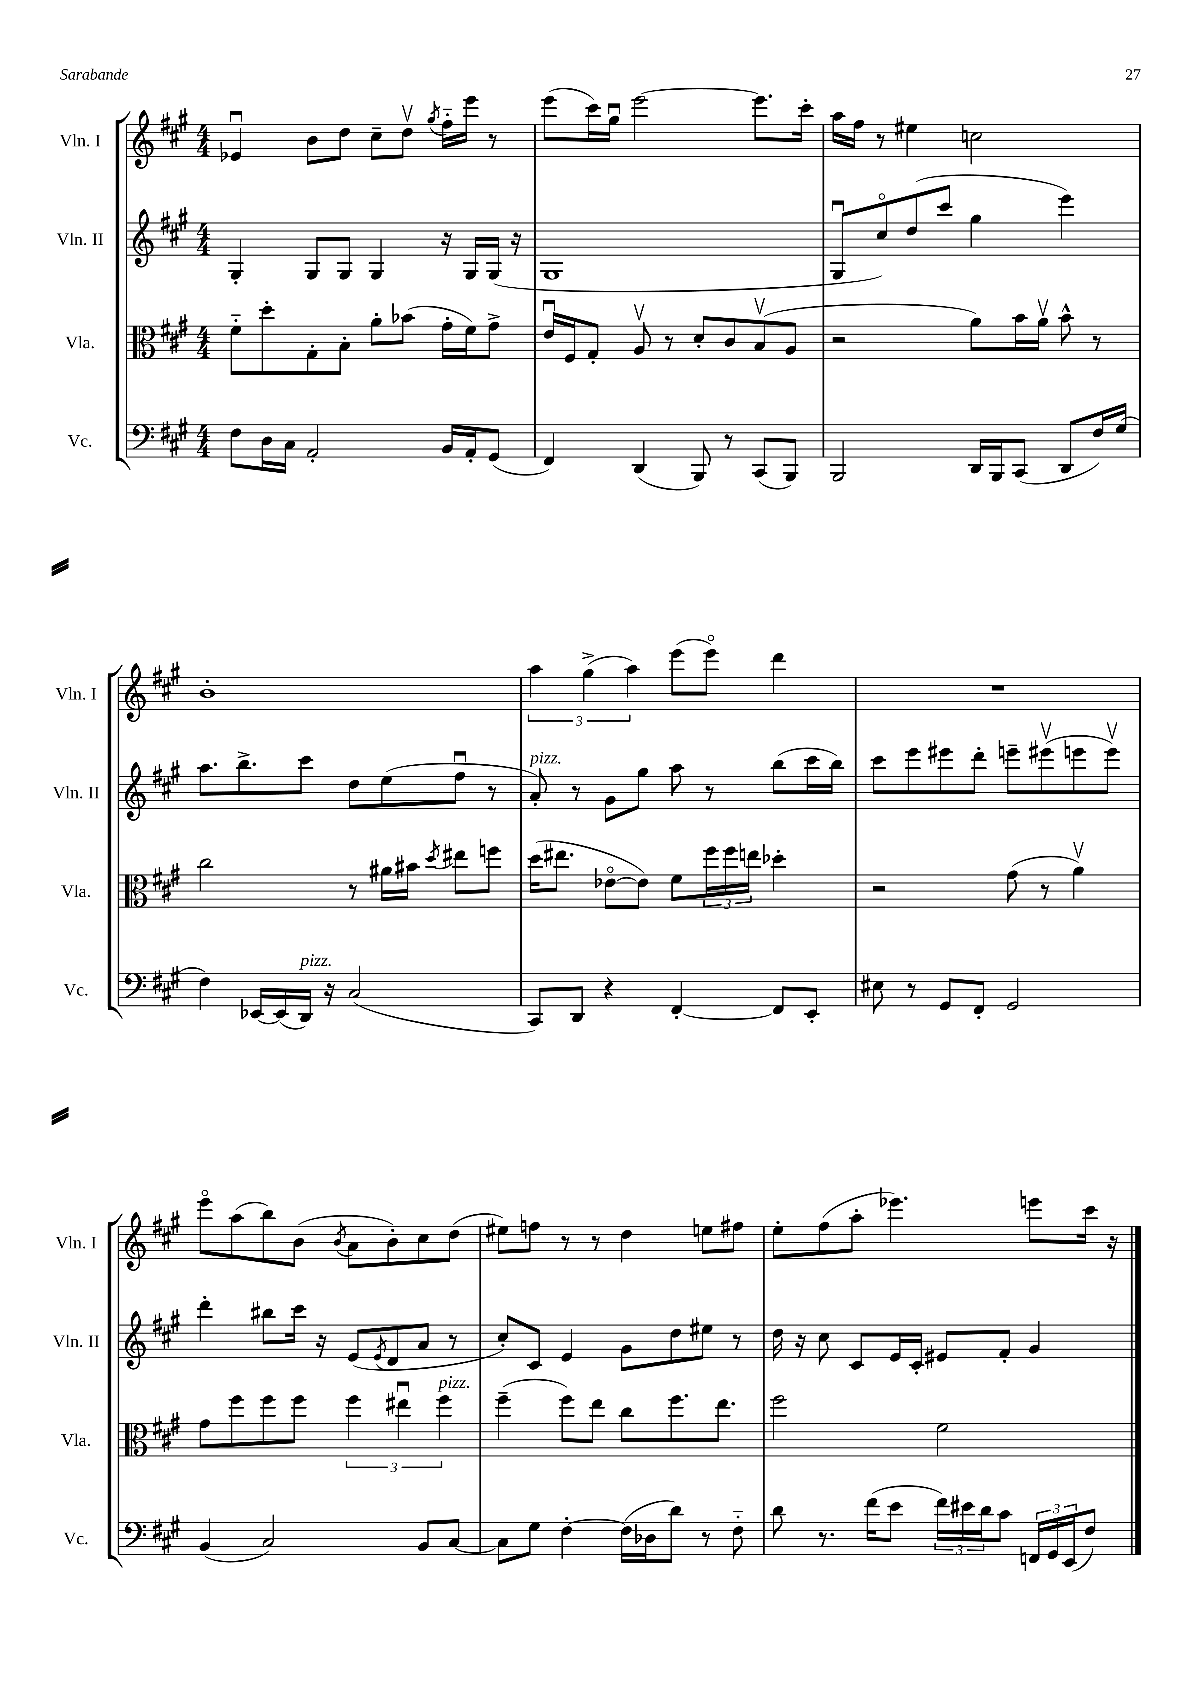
<<
\new StaffGroup <<
\new Staff = "s0" \with { instrumentName = "Vln. I" shortInstrumentName = "Vln. I" } {
    \clef treble \key a \major \numericTimeSignature \time 4/4
    ees'4\downbow b'8 d''8 cis''8-- d''8\upbow \acciaccatura { gis''8 } fis''16-_ e'''16 r8 |
    e'''8( cis'''16) gis''16\downbow e'''2~ e'''8. cis'''16-. |
    a''16 fis''16 r8 eis''4 c''2 |
    b'1-. |
    \tuplet 3/2 { a''4 gis''4->( a''4) } e'''8( e'''8\flageolet) d'''4 |
    R1 |
    e'''8\flageolet a''8( b''8) b'8( \acciaccatura { b'8 } a'8 b'8-.) cis''8 d''8( |
    eis''8) f''8 r8 r8 d''4 e''8 fis''8 |
    e''8-. fis''8( a''8-. ees'''4.) e'''8 cis'''16 r16 \bar "|." |
}
\new Staff = "s1" \with { instrumentName = "Vln. II" shortInstrumentName = "Vln. II" } {
    \clef treble \key a \major \numericTimeSignature \time 4/4
    gis4-. gis8 gis8 gis4 r16 gis16 gis16( r16 |
    gis1 |
    gis8\downbow cis''8\flageolet) d''8( cis'''8 gis''4 e'''4) |
    a''8. b''8.-> cis'''8 d''8 e''8( fis''8\downbow r8 |
    a'8-.^\markup { \italic "pizz." }) r8 gis'8 gis''8 a''8 r8 b''8( cis'''16 b''16) |
    cis'''8 e'''8 eis'''8 d'''8-. e'''8-- eis'''8\upbow( e'''8 e'''8\upbow) |
    d'''4-. bis''8 cis'''16 r16 e'8( \acciaccatura { e'8 } d'8 a'8 r8 |
    cis''8-.) cis'8 e'4 gis'8 d''8 eis''8 r8 |
    d''16 r16 cis''8 cis'8 e'16 cis'16-. eis'8 fis'8-. gis'4 \bar "|." |
}
\new Staff = "s2" \with { instrumentName = "Vla." shortInstrumentName = "Vla." } {
    \clef alto \key a \major \numericTimeSignature \time 4/4
    fis'8-_ d''8-. gis8-. b8-. a'8-. bes'8( gis'16-. fis'16) gis'8-> |
    e'16\downbow fis16 gis8-. a8\upbow r8 d'8-. cis'8 b8\upbow( a8 |
    r2 a'8) b'16 a'16\upbow b'8-^ r8 |
    cis''2 r8 ais'16 bis'16 \acciaccatura { d''8 } eis''8 f''8 |
    d''16( eis''8. ees'8~\flageolet ees'8) fis'8 \tuplet 3/2 { fis''16 fis''16 e''16 } des''4-. |
    r2 gis'8( r8 a'4\upbow) |
    gis'8 fis''8 fis''8 fis''8 \tuplet 3/2 { fis''4 eis''4\downbow fis''4^\markup { \italic "pizz." } } |
    fis''4--( fis''8) e''8 cis''8 fis''8. e''8. |
    fis''2 fis'2 \bar "|." |
}
\new Staff = "s3" \with { instrumentName = "Vc." shortInstrumentName = "Vc." } {
    \clef bass \key a \major \numericTimeSignature \time 4/4
    fis8 d16 cis16 a,2-. b,16 a,16-. gis,8( |
    fis,4) d,4( b,,8) r8 cis,8( b,,8) |
    b,,2 d,16 b,,16 cis,8( d,8 fis16) gis16( |
    fis4) ees,16~ ees,16( d,16^\markup { \italic "pizz." }) r16 cis2( |
    cis,8) d,8 r4 fis,4~-. fis,8 e,8-. |
    eis8 r8 gis,8 fis,8-. gis,2 |
    b,4( cis2) b,8 cis8~ |
    cis8 gis8 fis4~-. fis16( des16 d'8) r8 fis8-_ |
    d'8 r8. fis'16( e'8 \tuplet 3/2 { fis'16) eis'16 d'16 } cis'8 \tuplet 3/2 { f,16 gis,16 e,16( } fis8) \bar "|." |
}
>>
>>
\layout { \context { \Score \remove "Bar_number_engraver" } }
